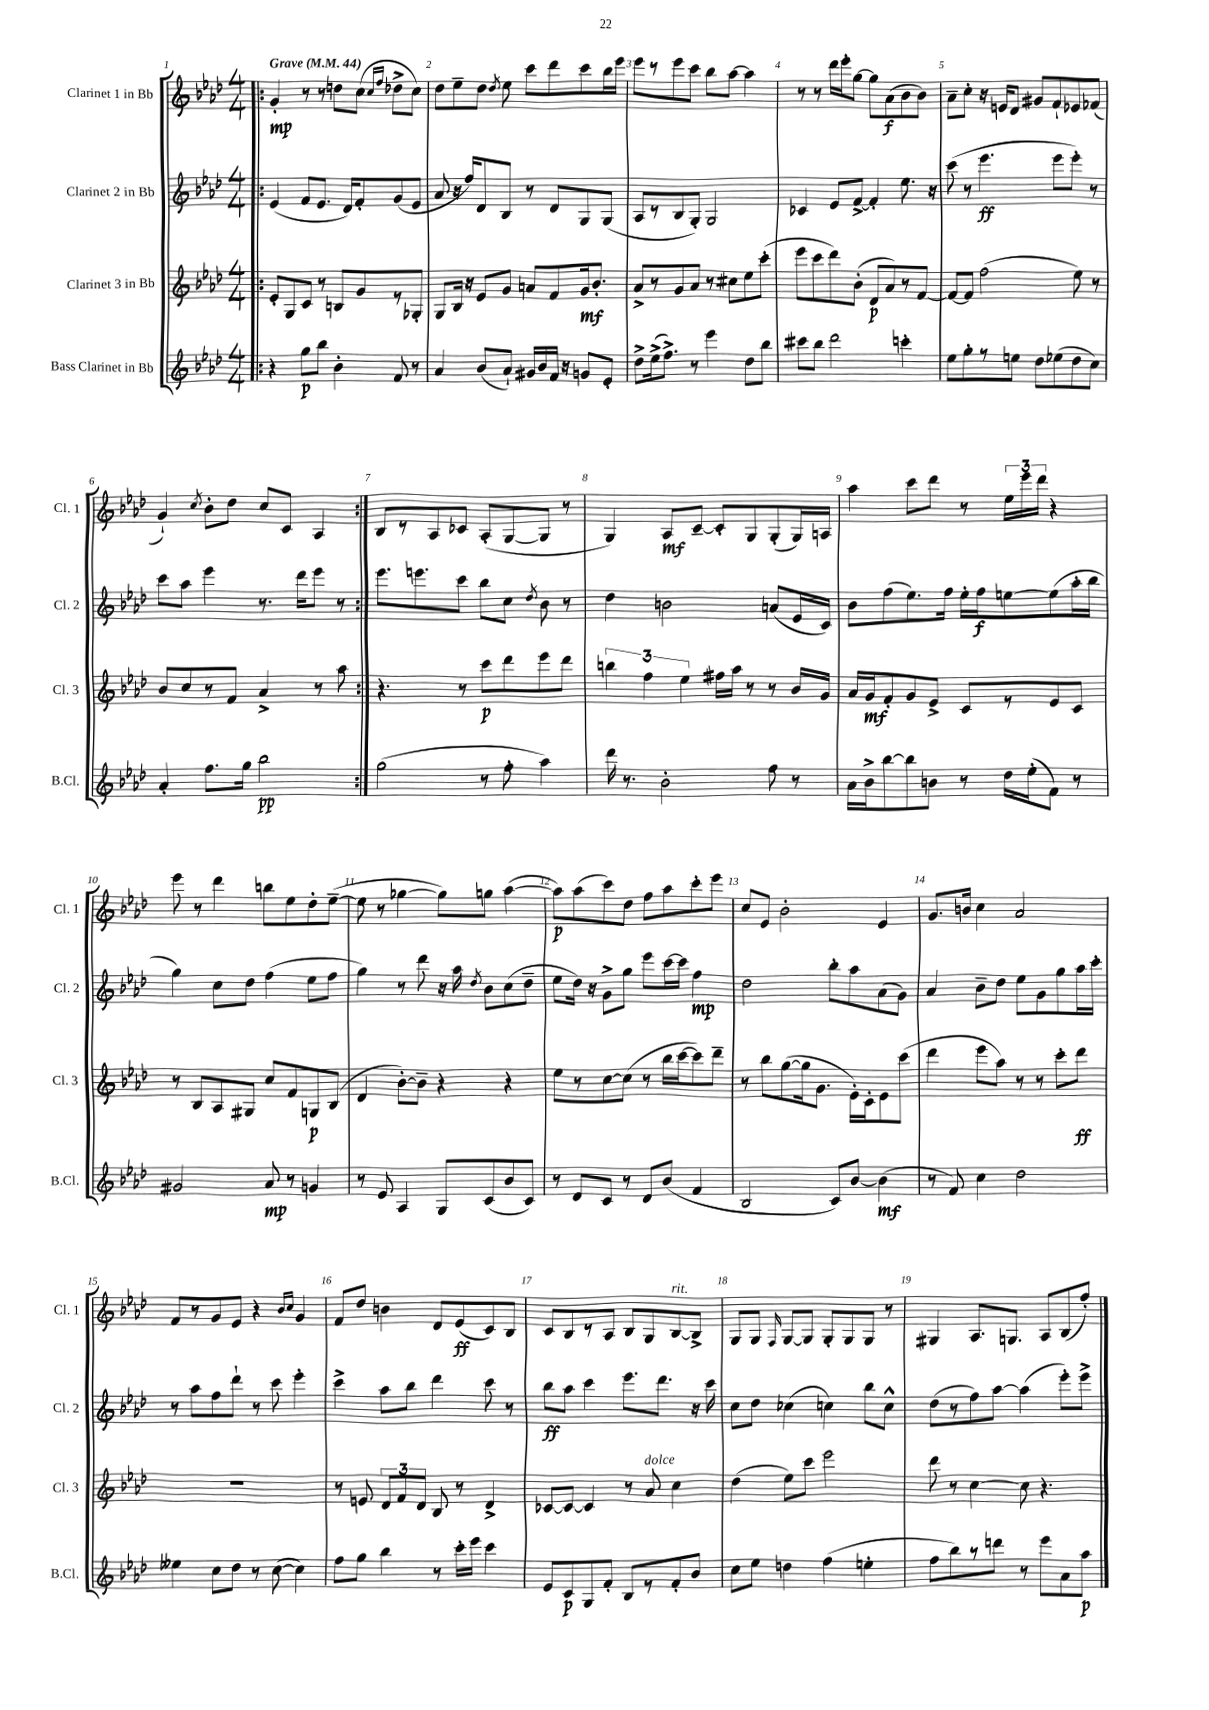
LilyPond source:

<<
\new StaffGroup <<
\new Staff = "s0" \with { instrumentName = "Clarinet 1 in Bb" shortInstrumentName = "Cl. 1" } {
    \clef treble \key aes \major \numericTimeSignature \time 4/4 \tempo "Grave" 4 = 44
    \autoBeamOff \repeat volta 2 { \bar ".|:" g'4-.\mp r8 r8 d''8[ c''8]( \grace { c''16[ f''16] } des''8[-> c''8]) |
    des''8[ ees''8-- des''8] \acciaccatura { des''8 } ees''8 c'''8[ des'''8 c'''8 bes''16 ees'''16] |
    ees'''8[ r8 ees'''8 c'''8] bes''8[ aes''8]~ aes''4 |
    r8 r8 des'''16[ ees'''16-. g''8]~ g''8[ aes'8\f( bes'8 bes'8]) |
    aes'8[-- c''8]-. r16 e'16[ des'8] gis'8[ f'8-! ees'8 fes'8]( |
    g'4-!) \acciaccatura { c''8 } bes'8[-. des''8] c''8[ c'8] aes4 | }
    bes8[ r8 aes8 ces'8] aes8[-.( g8~ g8] r8 |
    g4) aes8[\mf c'8]~-- c'8[-. g8 g8-.( g16) a16] |
    aes''4 c'''8[ des'''8] r8 \tuplet 3/2 { ees''16[ ees'''16 des'''16] } r4 |
    ees'''8 r8 des'''4 b''8[ ees''8 des''8-. ees''8]~--( |
    ees''8 r8 ges''4~ ges''8[) g''8] aes''4~( |
    aes''8[\p) aes''8( c'''8) des''8] f''8[ aes''8 c'''8-. ees'''8] |
    c''8[ ees'8] bes'2-. ees'4 |
    g'8.[ b'16] c''4 aes'2 |
    f'8[ r8 g'8 ees'8] r4 \grace { bes'16[ c''16] } g'4 |
    f'8[ des''8] b'4 des'8[ ees'8\ff( c'8) bes8] |
    c'8[ bes8 r8 aes8] bes8[ g8 bes8~^\markup { \italic "rit." } bes8]-> |
    g8[ g8] \grace { f16 } g8[~ g8] g8[-. g8 g8] r8 |
    gis4 aes8.[ g8.] aes8[ bes8( f''8]-.) \bar "|." |
}
\new Staff = "s1" \with { instrumentName = "Clarinet 2 in Bb" shortInstrumentName = "Cl. 2" } {
    \clef treble \key aes \major \numericTimeSignature \time 4/4
    \autoBeamOff \repeat volta 2 { \bar ".|:" ees'4( f'8[ ees'8.] des'16[) f'8-. g'8( ees'8] |
    aes'8 r16 f''16[) des'8 bes8] r8 des'8[ g8 g8]( |
    aes8[ r8 bes8 g8]-.) g2 |
    ces'4 ees'8[ f'8]~-> f'4-. ees''8. r16 |
    c'''8( r8 ees'''4.\ff ees'''8[ ees'''8]-.) r8 |
    c'''8[ aes''8] ees'''4 r8. des'''16[ ees'''8] r8 | }
    ees'''8.[ e'''8. c'''8] bes''8[ c''8] \acciaccatura { des''8 } bes'8 r8 |
    des''4 b'2 a'8[( ees'16 c'16]) |
    bes'8[ f''8( ees''8.) f''16] ees''16[-. f''16\f e''8~ e''8( aes''16-. bes''16] |
    g''4) c''8[ des''8] f''4( ees''8[ f''8] |
    g''4) r8 des'''8 r16 aes''16 \acciaccatura { des''8 } bes'8[ c''8( des''8]-- |
    ees''8[ des''16]) r16 g'8[-> g''8] ees'''8[ c'''16~ c'''16] f''4\mp |
    des''2 bes''8[-. aes''8 aes'8( g'8]) |
    aes'4 bes'8[-- des''8] ees''8[ g'8 g''8 aes''16 c'''16]-. |
    r8 aes''8[ f''8 des'''8]-! r8 c'''8 ees'''4-. |
    c'''4-> aes''8[ bes''8] des'''4 c'''8 r8 |
    bes''8[\ff aes''8] c'''4 ees'''8.[ des'''8.] r16 c'''16 |
    c''8[ des''8] ces''4( c''4) bes''8[ c''8]-^ |
    des''8[( r8 f''8) aes''8]~ aes''4( ees'''8[-.) ees'''8]-> \bar "|." |
}
\new Staff = "s2" \with { instrumentName = "Clarinet 3 in Bb" shortInstrumentName = "Cl. 3" } {
    \clef treble \key aes \major \numericTimeSignature \time 4/4
    \autoBeamOff \repeat volta 2 { \bar ".|:" ees'8[-. g8 c'8] r8 b8[ g'8 r8 ges8]-. |
    g8[ bes16] r16 ees'8[ g'8] a'8[ f'8 g'16\mf bes'8.]-. |
    aes'8[-> r8 g'8 aes'8] r8 cis''8[ ees''8 c'''8]-.( |
    ees'''8[ c'''8 des'''8) bes'8]-.( des'8[\p aes'8) r8 f'8]~ |
    f'8[~ f'8] f''2( ees''8) r8 |
    bes'8[ c''8 r8 f'8] aes'4-> r8 aes''8 | }
    r4. r8 c'''8[\p des'''8 ees'''8 des'''8] |
    \tuplet 3/2 { b''4 f''4 ees''4 } fis''16[ aes''16] r8 r8 bes'16[ g'16] |
    aes'16[ g'16\mf f'8-. g'8 ees'8]-> c'8[ r8 ees'8 c'8] |
    r8 bes8[ aes8 gis8] c''8[ f'8 g8\p bes8]( |
    des'4 bes'8[~-.) bes'8]-- r4 r4 |
    ees''8[ r8 c''8~ c''8]( r8 bes''16[ c'''16~ c'''8) des'''8]-- |
    r8 bes''8[ g''8~( g''16 g'8.] ees'16[-.) c'16-. ees'8 c'''8]( |
    des'''4 ees'''8[ aes''8]) r8 r8 c'''8[-. des'''8]\ff |
    R1 |
    r8 e'8 \tuplet 3/2 { des'8[ f'8 des'8] } bes8 r8 des'4-> |
    ces'8[~ ces'8]~ ces'4 r8 aes'8^\markup { \italic "dolce" } c''4 |
    des''4( ees''8[) c'''8] ees'''2 |
    des'''8 r8 c''4~ c''8 r4. \bar "|." |
}
\new Staff = "s3" \with { instrumentName = "Bass Clarinet in Bb" shortInstrumentName = "B.Cl." } {
    \clef treble \key aes \major \numericTimeSignature \time 4/4
    \autoBeamOff \repeat volta 2 { \bar ".|:" r4 g''8[\p bes''8] bes'4-. f'8 r8 |
    aes'4 bes'8[( aes'8]-!) gis'16[ bes'16 f'16] r16 g'8[ ees'8]-. |
    des''8[-> ees''16->( f''8.]->) r8 ees'''4 des''8[ bes''8] |
    cis'''8[ bes''8] des'''2 c'''4-. |
    ees''8[ g''8-. r8 e''8] des''8[ ees''8( des''8 c''8]) |
    aes'4-. f''8.[ g''16] bes''2\pp | }
    g''2( r8 f''8-. aes''4) |
    des'''16 r8. bes'2-. f''8 r8 |
    aes'16[ bes'16-> bes''8~ bes''8 b'8] r8 des''16[ ees''16-.( f'8]) r8 |
    gis'2 aes'8\mp r8 g'4 |
    r8 ees'8 aes4 g8[ c'8( bes'8 c'8]) |
    r8 des'8[ c'8] r8 des'8[ bes'8]( f'4 |
    bes2 c'8[) bes'8]~ bes'4\mf( |
    r8 f'8) c''4 des''2 |
    eeses''4 c''8[ des''8] r8 c''8~( c''4) |
    f''8[ g''8] bes''4 r8 c'''16[-. ees'''16] c'''4 |
    ees'8[ c'8\p g8 f'8]-. bes8[ r8 f'8-. bes'8] |
    c''8[ ees''8] d''4 f''4( e''4-. |
    f''8[ bes''8) r8 d'''8] r8 ees'''8[ aes'8 aes''8]\p \bar "|." |
}
>>
>>
\layout { \context { \Score \override BarNumber.break-visibility = ##(#f #t #t) barNumberVisibility = #all-bar-numbers-visible } }
